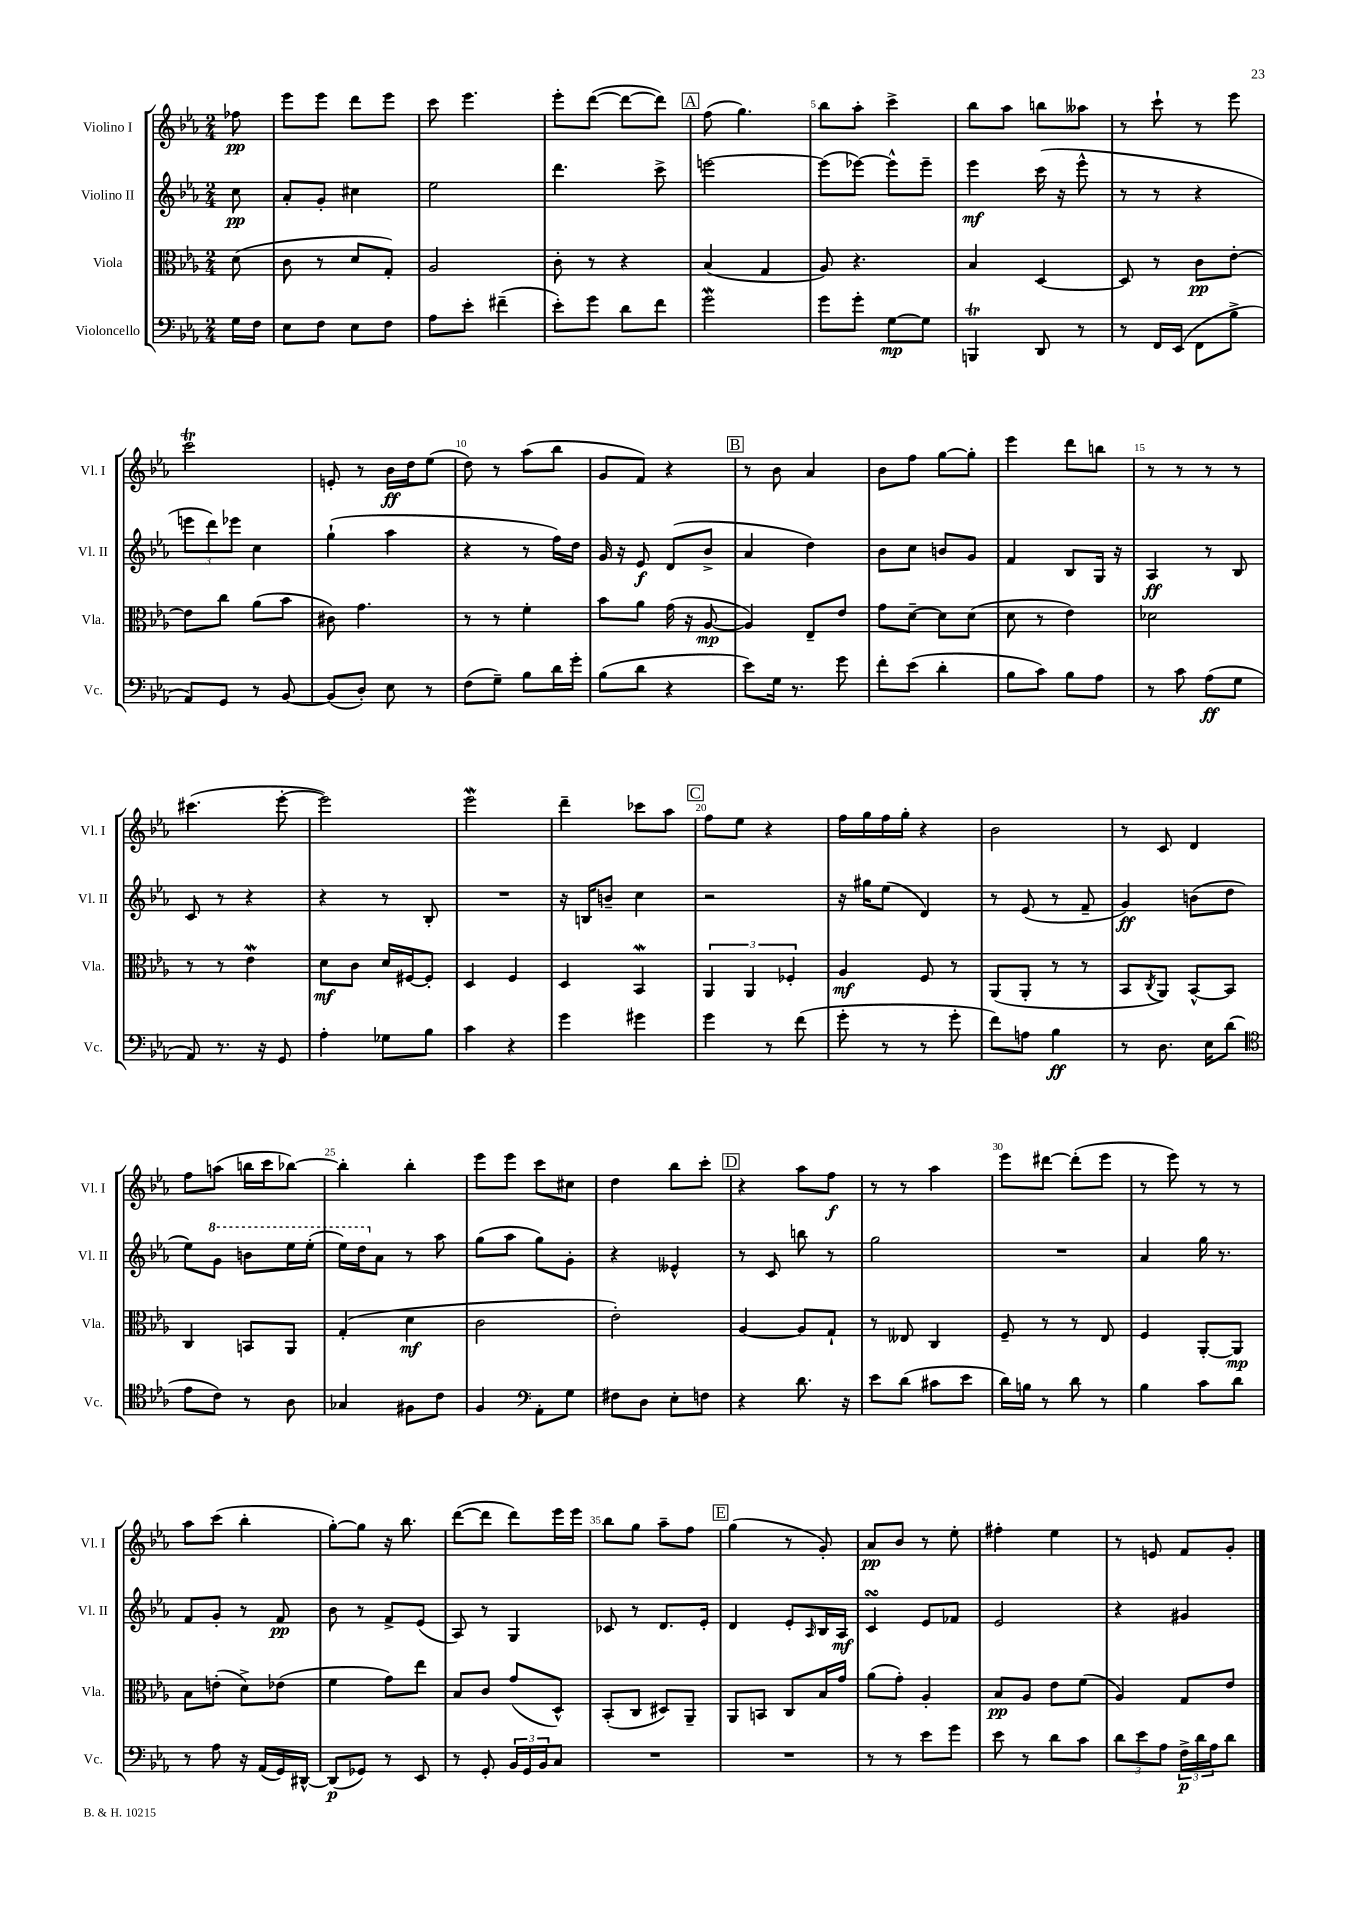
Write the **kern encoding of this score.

**kern	**dynam	**kern	**dynam	**kern	**dynam	**kern	**dynam
*part4	*part4	*part3	*part3	*part2	*part2	*part1	*part1
*staff4	*staff4	*staff3	*staff3	*staff2	*staff2	*staff1	*staff1
*I"Violoncello	*	*I"Viola	*	*I"Violino II	*	*I"Violino I	*
*I'Vc.	*	*I'Vla.	*	*I'Vl. II	*	*I'Vl. I	*
*clefF4	*	*clefC3	*	*clefG2	*	*clefG2	*
*k[b-e-a-]	*	*k[b-e-a-]	*	*k[b-e-a-]	*	*k[b-e-a-]	*
*M2/4	*	*M2/4	*	*M2/4	*	*M2/4	*
=	=	=	=	=	=	=	=
16G\LL	.	(8d\	.	8cc\	pp	8ff-X\	pp
16F\JJ	.	.	.	.	.	.	.
=1	=1	=1	=1	=1	=1	=1	=1
8E-\L	.	8c\	.	8a-'/L	.	8eee-\L	.
8F\J	.	8r	.	8g'/J	.	8eee-\J	.
8E-\L	.	8d/L	.	4cc#X\	.	8ddd\L	.
8F\J	.	8G'/J)	.	.	.	8eee-\J	.
=2	=2	=2	=2	=2	=2	=2	=2
8A-\L	.	2A-/	.	2ee-\	.	8ccc\	.
8e-'\J	.	.	.	.	.	4.eee-\	.
(4f#X~\	.	.	.	.	.	.	.
=3	=3	=3	=3	=3	=3	=3	=3
8e-'\L)	.	8c'\	.	4.ddd\	.	8eee-'\L	.
8g\J	.	8r	.	.	.	([8ddd\J	.
8d\L	.	4r	.	.	.	8ddd\L_	.
8f\J	.	.	.	8ccc^\	.	8ddd\J])	.
!!LO:REH:place=s1:t=A
=4	=4	=4	=4	=4	=4	=4	=4
2gW\	.	(4B-/	.	[2eeen\	.	(8ff\	.
.	.	.	.	.	.	4.gg\)	.
.	.	4G/	.	.	.	.	.
=5	=5	=5	=5	=5	=5	=5	=5
8g\L	.	8A-/)	.	(8eee\L]	.	8bb-\L	.
8g'\J	.	4.r	.	[8eee-X\J)	.	8aa-'\J	.
[8G\L	mp	.	.	8eee-^^\L]	.	4ccc^\	.
8G\J]	.	.	.	8eee-~\J	.	.	.
=6	=6	=6	=6	=6	=6	=6	=6
4BBBnt/	.	4B-/	.	4eee-\	mf	8bb-\L	.
.	.	.	.	.	.	8aa-\J	.
8DD/	.	[4D/	.	(16ccc\	.	8bbn\L	.
.	.	.	.	16r	.	.	.
8r	.	.	.	8eee-^^\	.	8aa--X\J	.
=7	=7	=7	=7	=7	=7	=7	=7
8r	.	8D/]	.	8r	.	8r	.
16FF/LL	.	8r	.	8r	.	8ccc`\	.
(16EE-/JJ	.	.	.	.	.	.	.
8FF\L	.	8c\L	pp	4r	.	8r	.
8B-^\J	.	[8e-'\J	.	.	.	8eee-\	.
!!LO:LB:g=z
=8	=8	=8	=8	=8	=8	=8	=8
8AA-/L)	.	8e-\L]	.	12eeen\L	.	2cccT\	.
.	.	.	.	12ddd\)	.	.	.
8GG/J	.	8cc\J	.	.	.	.	.
.	.	.	.	12eee-X\J	.	.	.
8r	.	(8a-\L	.	4cc\	.	.	.
[8BB-/	.	8b-\J	.	.	.	.	.
=9	=9	=9	=9	=9	=9	=9	=9
(8BB-/L]	.	8c#X\)	.	(4gg`\	.	8en'/	.
8D'/J)	.	4.g\	.	.	.	8r	.
8E-\	.	.	.	4aa-\	.	16b-\LL	ff
.	.	.	.	.	.	16dd\J	.
8r	.	.	.	.	.	(8ee-\J	.
=10	=10	=10	=10	=10	=10	=10	=10
(8F\L	.	8r	.	4r	.	8dd\)	.
8G~\J)	.	8r	.	.	.	8r	.
8B-\L	.	4f'\	.	8r	.	(8aa-\L	.
16d\L	.	.	.	16ff\LL)	.	8bb-\J	.
16g'\JJ	.	.	.	16dd\JJ	.	.	.
=11	=11	=11	=11	=11	=11	=11	=11
(8B-\L	.	8b-\L	.	16g/	.	8g/L	.
.	.	.	.	16r	.	.	.
8d\J	.	8a-\J	.	8e-/	f	8f/J)	.
4r	.	(16g\	.	(8d/L	.	4r	.
.	.	16r	.	.	.	.	.
.	.	[8A-/	mp	8b-^/J	.	.	.
!!LO:REH:place=s1:t=B
=12	=12	=12	=12	=12	=12	=12	=12
8e-\L)	.	4A-/])	.	4a-/	.	8r	.
16G\Jk	.	.	.	.	.	8b-\	.
8.r	.	.	.	.	.	.	.
.	.	8E-~/L	.	4dd\)	.	4a-/	.
8g\	.	8e-/J	.	.	.	.	.
=13	=13	=13	=13	=13	=13	=13	=13
8f'\L	.	8g\L	.	8b-\L	.	8b-\L	.
(8e-\J	.	[8d~\J	.	8cc\J	.	8ff\J	.
4d'\	.	8d\L]	.	8bn/L	.	[8gg\L	.
.	.	(8d\J	.	8g/J	.	8gg'\J]	.
=14	=14	=14	=14	=14	=14	=14	=14
8B-\L	.	8d\	.	4f/	.	4eee-\	.
8c\J)	.	8r	.	.	.	.	.
8B-\L	.	4e-\)	.	8B-/L	.	8ddd\L	.
8A-\J	.	.	.	16G/Jk	.	8bbn\J	.
.	.	.	.	16r	.	.	.
=15	=15	=15	=15	=15	=15	=15	=15
8r	.	2d-X\	.	4A-/	ff	8r	.
8c\	.	.	.	.	.	8r	.
(8A-\L	ff	.	.	8r	.	8r	.
8G\J	.	.	.	8B-/	.	8r	.
!!LO:LB:g=z
=16	=16	=16	=16	=16	=16	=16	=16
8AA-/)	.	8r	.	8c/	.	(4.ccc#X\	.
8.r	.	8r	.	8r	.	.	.
.	.	4e-w\	.	4r	.	.	.
16r	.	.	.	.	.	.	.
8GG/	.	.	.	.	.	[8eee-'\	.
=17	=17	=17	=17	=17	=17	=17	=17
4A-'\	.	8d\L	mf	4r	.	2eee-\])	.
.	.	8c\J	.	.	.	.	.
8G-X\L	.	16d/LL	.	8r	.	.	.
.	.	[16F#X/J	.	.	.	.	.
8B-\J	.	8F#'/J]	.	8B-'/	.	.	.
=18	=18	=18	=18	=18	=18	=18	=18
4c\	.	4D/	.	2r	.	2eee-w\	.
4r	.	4F/	.	.	.	.	.
=19	=19	=19	=19	=19	=19	=19	=19
4g\	.	4D/	.	16r	.	4ddd~\	.
.	.	.	.	16Bn/KL	.	.	.
.	.	.	.	8bn~/J	.	.	.
4g#X\	.	4BB-W/	.	4cc\	.	8ccc-X\L	.
.	.	.	.	.	.	8aa-\J	.
!!LO:REH:place=s1:t=C
=20	=20	=20	=20	=20	=20	=20	=20
4g\	.	6AA-/	.	2r	.	8ff\L	.
.	.	.	.	.	.	8ee-\J	.
.	.	6AA-/	.	.	.	.	.
8r	.	.	.	.	.	4r	.
.	.	6F-X'/	.	.	.	.	.
(8f\	.	.	.	.	.	.	.
=21	=21	=21	=21	=21	=21	=21	=21
8g'\	.	4A-/	mf	16r	.	16ff\LL	.
.	.	.	.	16gg#X\KL	.	16gg\	.
8r	.	.	.	(8ee-\J	.	16ff\	.
.	.	.	.	.	.	16gg'\JJ	.
8r	.	8F/	.	4d/)	.	4r	.
8g'\	.	8r	.	.	.	.	.
=22	=22	=22	=22	=22	=22	=22	=22
8f\L)	.	(8AA-/L	.	8r	.	2b-\	.
8An\J	.	8AA-'/J	.	(8e-/	.	.	.
4B-\	ff	8r	.	8r	.	.	.
.	.	8r	.	8f~/	.	.	.
=23	=23	=23	=23	=23	=23	=23	=23
8r	.	8BB-/L	.	4g/)	ff	8r	.
.	.	8qC/	.	.	.	.	.
8.D\	.	8AA-/J)	.	.	.	8c/	.
.	.	[8BB-^^/L	.	(8bn\L	.	4d/	.
16E-\KL	.	.	.	.	.	.	.
(8d\J	.	8BB-/J]	.	8dd\J	.	.	.
!!LO:LB:g=z
=24	=24	=24	=24	=24	=24	=24	=24
*clefC4	*	*	*	*	*	*	*
8e-\L	.	4C/	.	8ee-\L)	.	8ff\L	.
*	*	*	*	*8va	*	*	*
8c\J)	.	.	.	8gg\J	.	(8aan\J	.
8r	.	8BBn/L	.	8bbn\L	.	16bbn\LL	.
.	.	.	.	.	.	16ccc\J	.
8A-\	.	8AA-/J	.	16eee-\L	.	[8bb-X\J)	.
.	.	.	.	(16eee-'\JJ	.	.	.
=25	=25	=25	=25	=25	=25	=25	=25
4G-X/	.	(4G'/	.	16eee-\LL)	.	4bb-'\]	.
.	.	.	.	16ddd\J	.	.	.
*	*	*	*	*X8va	*	*	*
.	.	.	.	8a-\J	.	.	.
8F#X\L	.	4d\	mf	8r	.	4bb-'\	.
8c\J	.	.	.	8aa-\	.	.	.
=26	=26	=26	=26	=26	=26	=26	=26
4F/	.	2c\	.	(8gg\L	.	8eee-\L	.
.	.	.	.	8aa-\J	.	8eee-\J	.
*clefF4	*	*	*	*	*	*	*
8AA-'\L	.	.	.	8gg\L)	.	8ccc\L	.
8G\J	.	.	.	8g'\J	.	8cc#X\J	.
=27	=27	=27	=27	=27	=27	=27	=27
8F#X\L	.	2e-'\)	.	4r	.	4dd\	.
8D\J	.	.	.	.	.	.	.
8E-'\L	.	.	.	4e--X^^/	.	8bb-\L	.
8Fn\J	.	.	.	.	.	8ccc'\J	.
!!LO:REH:place=s1:t=D
=28	=28	=28	=28	=28	=28	=28	=28
4r	.	[4A-/	.	8r	.	4r	.
.	.	.	.	8c/	.	.	.
8.d\	.	8A-/L]	.	8bbn\	.	8aa-\L	.
.	.	8G`/J	.	8r	.	8ff\J	f
16r	.	.	.	.	.	.	.
=29	=29	=29	=29	=29	=29	=29	=29
8e-\L	.	8r	.	2gg\	.	8r	.
(8d\J	.	8E--X/	.	.	.	8r	.
8c#X\L	.	4C/	.	.	.	4aa-\	.
8e-\J	.	.	.	.	.	.	.
=30	=30	=30	=30	=30	=30	=30	=30
16d\LL)	.	8F~/	.	2r	.	8eee-\L	.
16Bn\JJ	.	.	.	.	.	.	.
8r	.	8r	.	.	.	[8ddd#X\J	.
8d\	.	8r	.	.	.	(8ddd#'\L]	.
8r	.	8E-/	.	.	.	8eee-\J	.
=31	=31	=31	=31	=31	=31	=31	=31
4B-\	.	4F/	.	4a-/	.	8r	.
.	.	.	.	.	.	8eee-\)	.
8c\L	.	[8AA-'/L	.	16gg\	.	8r	.
.	.	.	.	8.r	.	.	.
8d\J	.	8AA-/J]	mp	.	.	8r	.
!!LO:LB:g=z
=32	=32	=32	=32	=32	=32	=32	=32
8r	.	8B-\L	.	8f/L	.	8aa-\L	.
8A-\	.	(8en'\J	.	8g'/J	.	(8ccc\J	.
16r	.	8d^\L)	.	8r	.	4bb-'\	.
(16AA-/LL	.	.	.	.	.	.	.
16GG/)	.	(8e-X\J	.	8f/	pp	.	.
[16DD#X^^/JJ	.	.	.	.	.	.	.
=33	=33	=33	=33	=33	=33	=33	=33
(8DD#/L]	p	4f\	.	8b-\	.	[8gg'\L)	.
8GG-X/J)	.	.	.	8r	.	8gg\J]	.
8r	.	8g\L)	.	8f^/L	.	16r	.
.	.	.	.	.	.	8.bb-\	.
8EE-/	.	8ee-\J	.	(8e-/J	.	.	.
=34	=34	=34	=34	=34	=34	=34	=34
8r	.	8B-/L	.	8A-/)	.	([8ddd\L	.
8GG'/	.	8c/J	.	8r	.	8ddd\J]	.
24BB-/LL	.	(8g/L	.	4G/	.	8ddd\L)	.
24GG/	.	.	.	.	.	.	.
24BB-/J	.	.	.	.	.	.	.
8C/J	.	8D^^/J)	.	.	.	16eee-\L	.
.	.	.	.	.	.	16eee-\JJ	.
=35	=35	=35	=35	=35	=35	=35	=35
2r	.	(8BB-'/L	.	8c-X/	.	8bb-\L	.
.	.	8C/J	.	8r	.	8gg\J	.
.	.	8D#X/L)	.	8.d/L	.	8aa-~\L	.
.	.	8AA-~/J	.	.	.	8ff\J	.
.	.	.	.	16e-'/Jk	.	.	.
!!LO:REH:place=s1:t=E
=36	=36	=36	=36	=36	=36	=36	=36
2r	.	8AA-/L	.	4d/	.	(4gg\	.
.	.	8BBn/J	.	.	.	.	.
.	.	8C/L	.	8e-'/L	.	8r	.
.	.	.	.	16qqA-/	.	.	.
.	.	16B-/L	.	16B-/L	.	8g'/)	.
.	.	16g/JJ	.	16A-/JJ	mf	.	.
=37	=37	=37	=37	=37	=37	=37	=37
8r	.	(8a-\L	.	4csSSS/	.	8a-/L	pp
8r	.	8g'\J)	.	.	.	8b-/J	.
8e-\L	.	4A-'/	.	8e-/L	.	8r	.
8g\J	.	.	.	8f-X/J	.	8ee-'\	.
=38	=38	=38	=38	=38	=38	=38	=38
8e-\	.	8B-/L	pp	2e-/	.	4ff#X'\	.
8r	.	8A-/J	.	.	.	.	.
8d\L	.	8e-\L	.	.	.	4ee-\	.
8c\J	.	(8f\J	.	.	.	.	.
=39	=39	=39	=39	=39	=39	=39	=39
12d\L	.	4A-/)	.	4r	.	8r	.
12e-\	.	.	.	.	.	.	.
.	.	.	.	.	.	8en/	.
12A-\J	.	.	.	.	.	.	.
24F^\LL	p	8G/L	.	4g#X/	.	8f/L	.
24d\	.	.	.	.	.	.	.
24A-\J	.	.	.	.	.	.	.
8d\J	.	8e-/J	.	.	.	8g'/J	.
==	==	==	==	==	==	==	==
*-	*-	*-	*-	*-	*-	*-	*-
